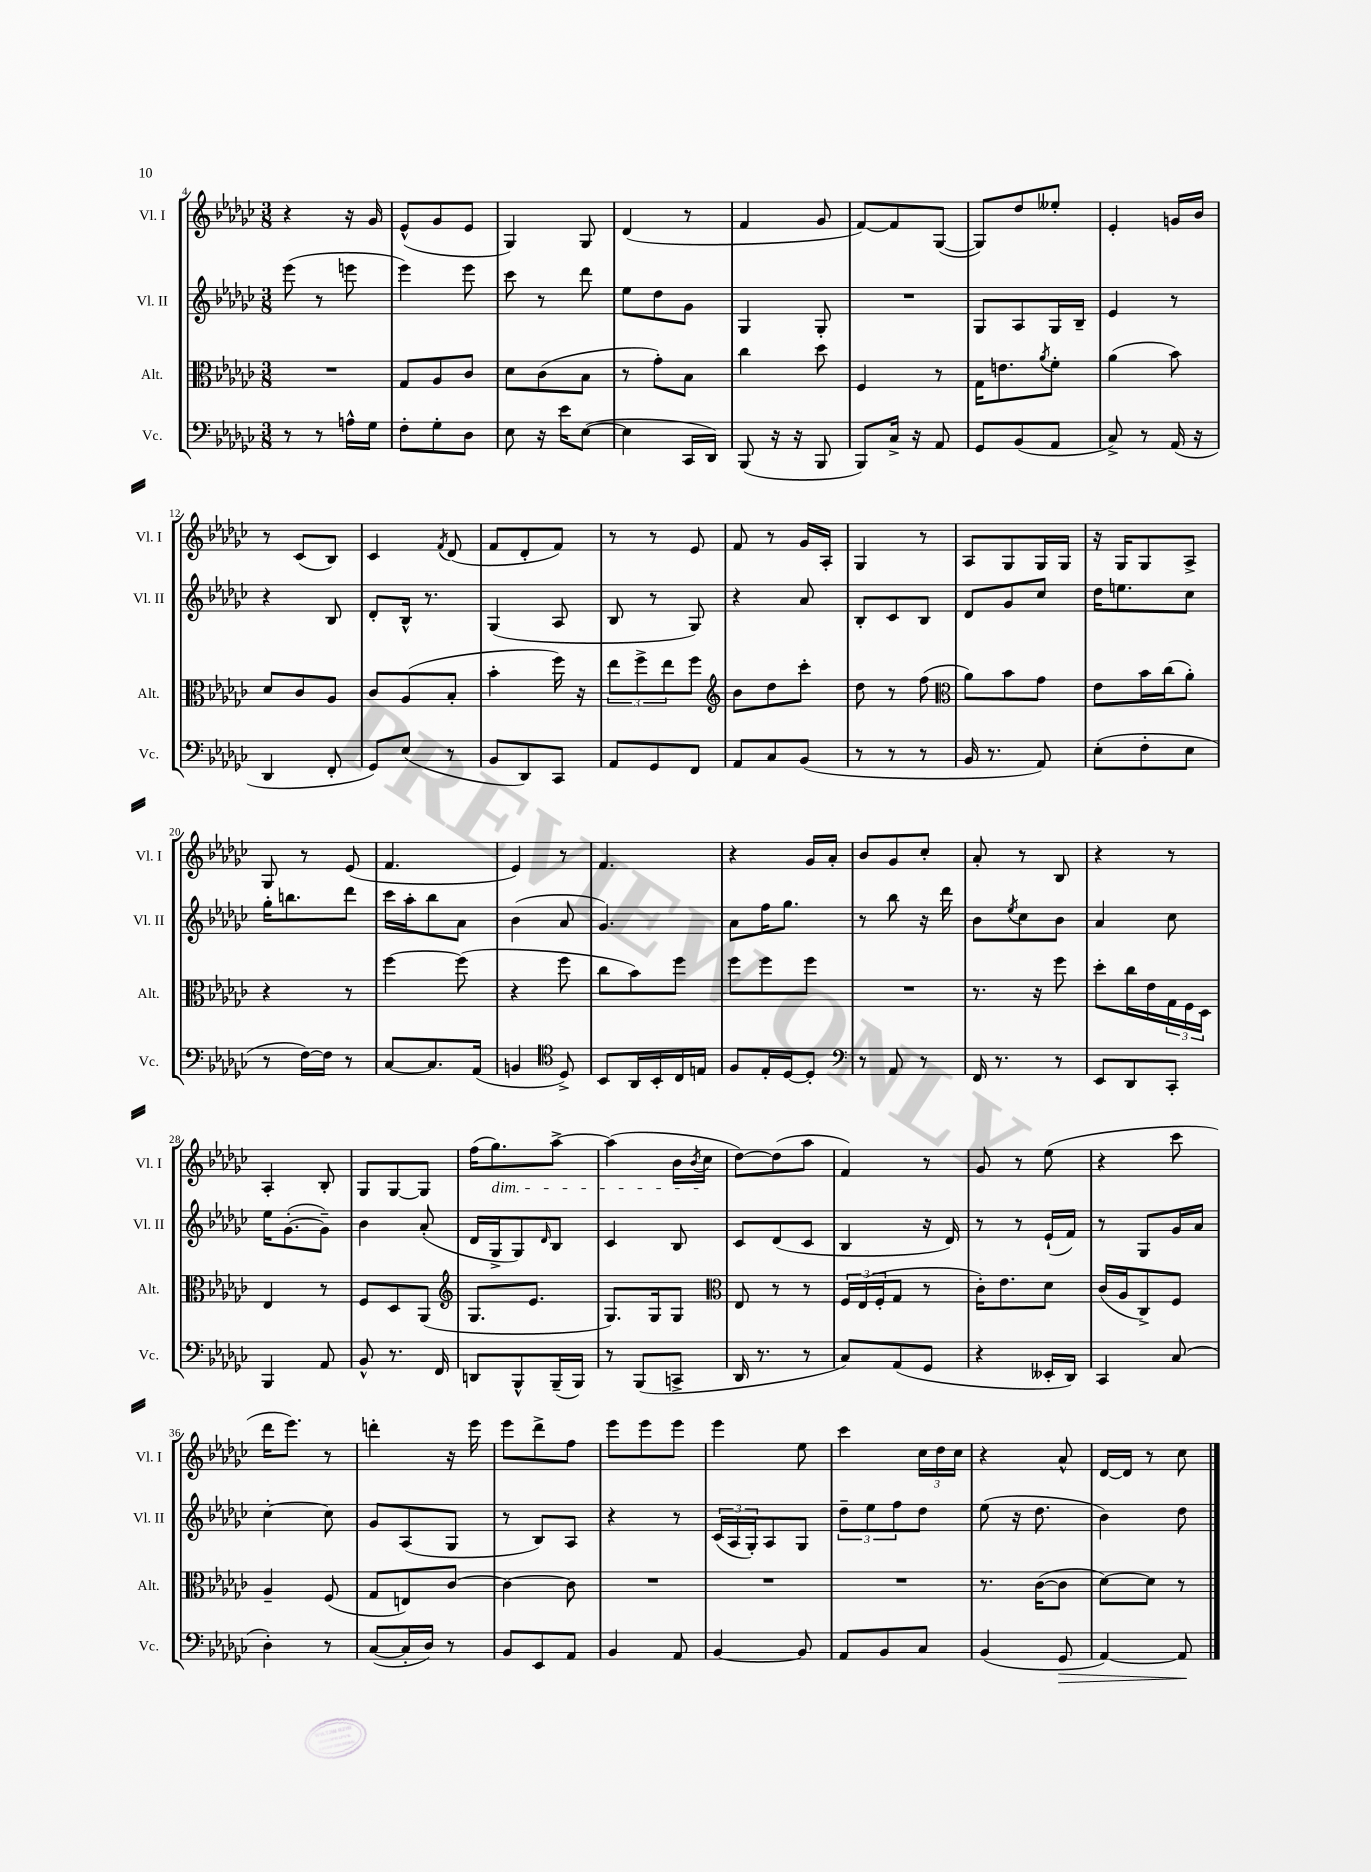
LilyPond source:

<<
\new StaffGroup <<
\new Staff = "s0" \with { instrumentName = "Vl. I" shortInstrumentName = "Vl. I" } {
    \clef treble \key ges \major \numericTimeSignature \time 3/8
    r4 r16 ges'16 |
    ees'8-^( ges'8 ees'8 |
    ges4) ges8 |
    des'4( r8 |
    f'4 ges'8 |
    f'8~) f'8 ges8~( |
    ges8) des''8 eeses''8-. |
    ees'4-. g'16 bes'16 |
    r8 ces'8( bes8) |
    ces'4 \acciaccatura { f'8 } des'8( |
    f'8 des'8-. f'8) |
    r8 r8 ees'8 |
    f'8 r8 ges'16 aes16-. |
    ges4 r8 |
    aes8 ges8 ges16 ges16 |
    r16 ges16 ges8 aes8-> |
    ges8 r8 ees'8( |
    f'4. |
    ees'4) r8 |
    f'4. |
    r4 ges'16 aes'16-. |
    bes'8 ges'8 ces''8-. |
    aes'8-. r8 bes8 |
    r4 r8 |
    aes4-. bes8-. |
    ges8 ges8~ ges8 |
    f''16( ges''8.\dim) aes''8~-> |
    aes''4( bes'16 \acciaccatura { bes'8 } ces''16\! |
    des''8~) des''8( aes''8 |
    f'4) r8 |
    ges'8 r8 ees''8( |
    r4 ces'''8 |
    des'''16 ees'''8.) r8 |
    d'''4-. r16 ees'''16 |
    ees'''8 des'''8-> f''8 |
    ees'''8 ees'''8 ees'''8 |
    ees'''4 ees''8 |
    ces'''4 \tuplet 3/2 { ces''16 des''16 ces''16 } |
    r4 aes'8-^ |
    des'16~ des'16 r8 ces''8 \bar "|." |
}
\new Staff = "s1" \with { instrumentName = "Vl. II" shortInstrumentName = "Vl. II" } {
    \clef treble \key ges \major \numericTimeSignature \time 3/8
    ees'''8( r8 e'''8 |
    ees'''4) ees'''8 |
    ces'''8 r8 des'''8 |
    ees''8 des''8 ges'8 |
    ges4 ges8-. |
    R4. |
    ges8 aes8 ges16 bes16-- |
    ees'4 r8 |
    r4 bes8 |
    des'8-. bes16-^ r8. |
    ges4( aes8 |
    bes8 r8 ges8) |
    r4 aes'8 |
    bes8-. ces'8 bes8 |
    des'8 ges'8 ces''8 |
    des''16 e''8. ces''8 |
    ges''16-. b''8. des'''8 |
    ces'''16 aes''16-. bes''8 aes'8 |
    bes'4( aes'8 |
    ges'4.) |
    aes'8 f''16 ges''8. |
    r8 bes''8 r16 des'''16 |
    bes'8 \acciaccatura { ees''8 } ces''8 bes'8 |
    aes'4 ces''8 |
    ees''16 ges'8.~-.( ges'8--) |
    bes'4 aes'8-.( |
    des'16 ges16-> ges8) \grace { des'16 } bes8 |
    ces'4 bes8 |
    ces'8 des'8( ces'8 |
    bes4 r16 des'16) |
    r8 r8 ees'16-!( f'16) |
    r8 ges8 ges'16 aes'16 |
    ces''4~-. ces''8 |
    ges'8 aes8( ges8 |
    r8 bes8) aes8 |
    r4 r8 |
    \tuplet 3/2 { ces'16( aes16 ges16-.) } aes8 ges8 |
    \tuplet 3/2 { des''8-- ees''8 f''8 } des''8 |
    ees''8( r16 des''8. |
    bes'4) des''8 \bar "|." |
}
\new Staff = "s2" \with { instrumentName = "Alt." shortInstrumentName = "Alt." } {
    \clef alto \key ges \major \numericTimeSignature \time 3/8
    R4. |
    ges8 aes8 ces'8 |
    des'8 ces'8( bes8 |
    r8 ges'8-.) bes8 |
    ces''4 des''8 |
    f4 r8 |
    ges16 e'8. \acciaccatura { aes'8 } f'8-. |
    aes'4( bes'8) |
    des'8 ces'8 aes8 |
    ces'8 aes8( bes8-. |
    bes'4-. f''16) r16 |
    \tuplet 3/2 { ees''8 f''8-> ees''8 } f''8 |
    \clef treble bes'8 des''8 ces'''8-. |
    des''8 r8 f''8( |
    \clef alto aes'8) bes'8 ges'8 |
    ees'8 bes'16 ces''16( aes'8-.) |
    r4 r8 |
    f''4~ f''8( |
    r4 f''8 |
    ces''8 bes'8) f''8 |
    f''8 f''8 f''8 |
    R4. |
    r8. r16 f''8 |
    des''8-. ces''16 ees'16 \tuplet 3/2 { ges16 f16 des16 } |
    ees4 r8 |
    f8 des8 aes,8( |
    \clef treble ges8. ees'8. |
    ges8.) ges16 ges8 |
    \clef alto ees8 r8 r8 |
    \tuplet 3/2 { f16 ees16( f16-. } ges8 r8 |
    ces'16-.) ees'8. des'8 |
    ces'16( aes16 ces8->) f8 |
    aes4-- f8( |
    ges8 e8) ces'8~ |
    ces'4~ ces'8 |
    R4. |
    R4. |
    R4. |
    r8. ces'16~( ces'8 |
    des'8~) des'8 r8 \bar "|." |
}
\new Staff = "s3" \with { instrumentName = "Vc." shortInstrumentName = "Vc." } {
    \clef bass \key ges \major \numericTimeSignature \time 3/8
    r8 r8 a16-^ ges16 |
    f8-. ges8-. des8 |
    ees8 r16 ees'16 ees8~( |
    ees4 ces,16 des,16) |
    bes,,8( r16 r16 bes,,8 |
    bes,,8) ces16-> r16 aes,8 |
    ges,8 bes,8( aes,8 |
    ces8->) r8 aes,16( r16 |
    des,4 f,8-. |
    ges,8) ees8( r8 |
    bes,8 des,8) ces,8 |
    aes,8 ges,8 f,8 |
    aes,8 ces8 bes,8( |
    r8 r8 r8 |
    bes,16 r8. aes,8) |
    ees8-.( f8-. ees8 |
    r8 f16~) f16 r8 |
    ces8~ ces8. aes,16( |
    b,4 \clef tenor des8->) |
    bes,8 aes,16 bes,16-. ces16 e16 |
    f8 ees16-. des16~ des8-. |
    \clef bass r8 aes,8 r8 |
    f,16 r8. r8 |
    ees,8 des,8 ces,8-. |
    bes,,4 aes,8 |
    bes,8-^ r8. f,16 |
    d,8 bes,,8-^ bes,,16--( bes,,16) |
    r8 bes,,8( c,8-> |
    des,16 r8. r8 |
    ces8) aes,8( ges,8 |
    r4 eeses,16-. des,16) |
    ces,4 ces8( |
    des4-.) r8 |
    ces8~( ces16-. des16) r8 |
    bes,8 ees,8 aes,8 |
    bes,4 aes,8 |
    bes,4~ bes,8 |
    aes,8 bes,8 ces8 |
    bes,4( ges,8\> |
    aes,4~) aes,8\! \bar "|." |
}
>>
>>
\layout { \context { \Score currentBarNumber = #4 } }
